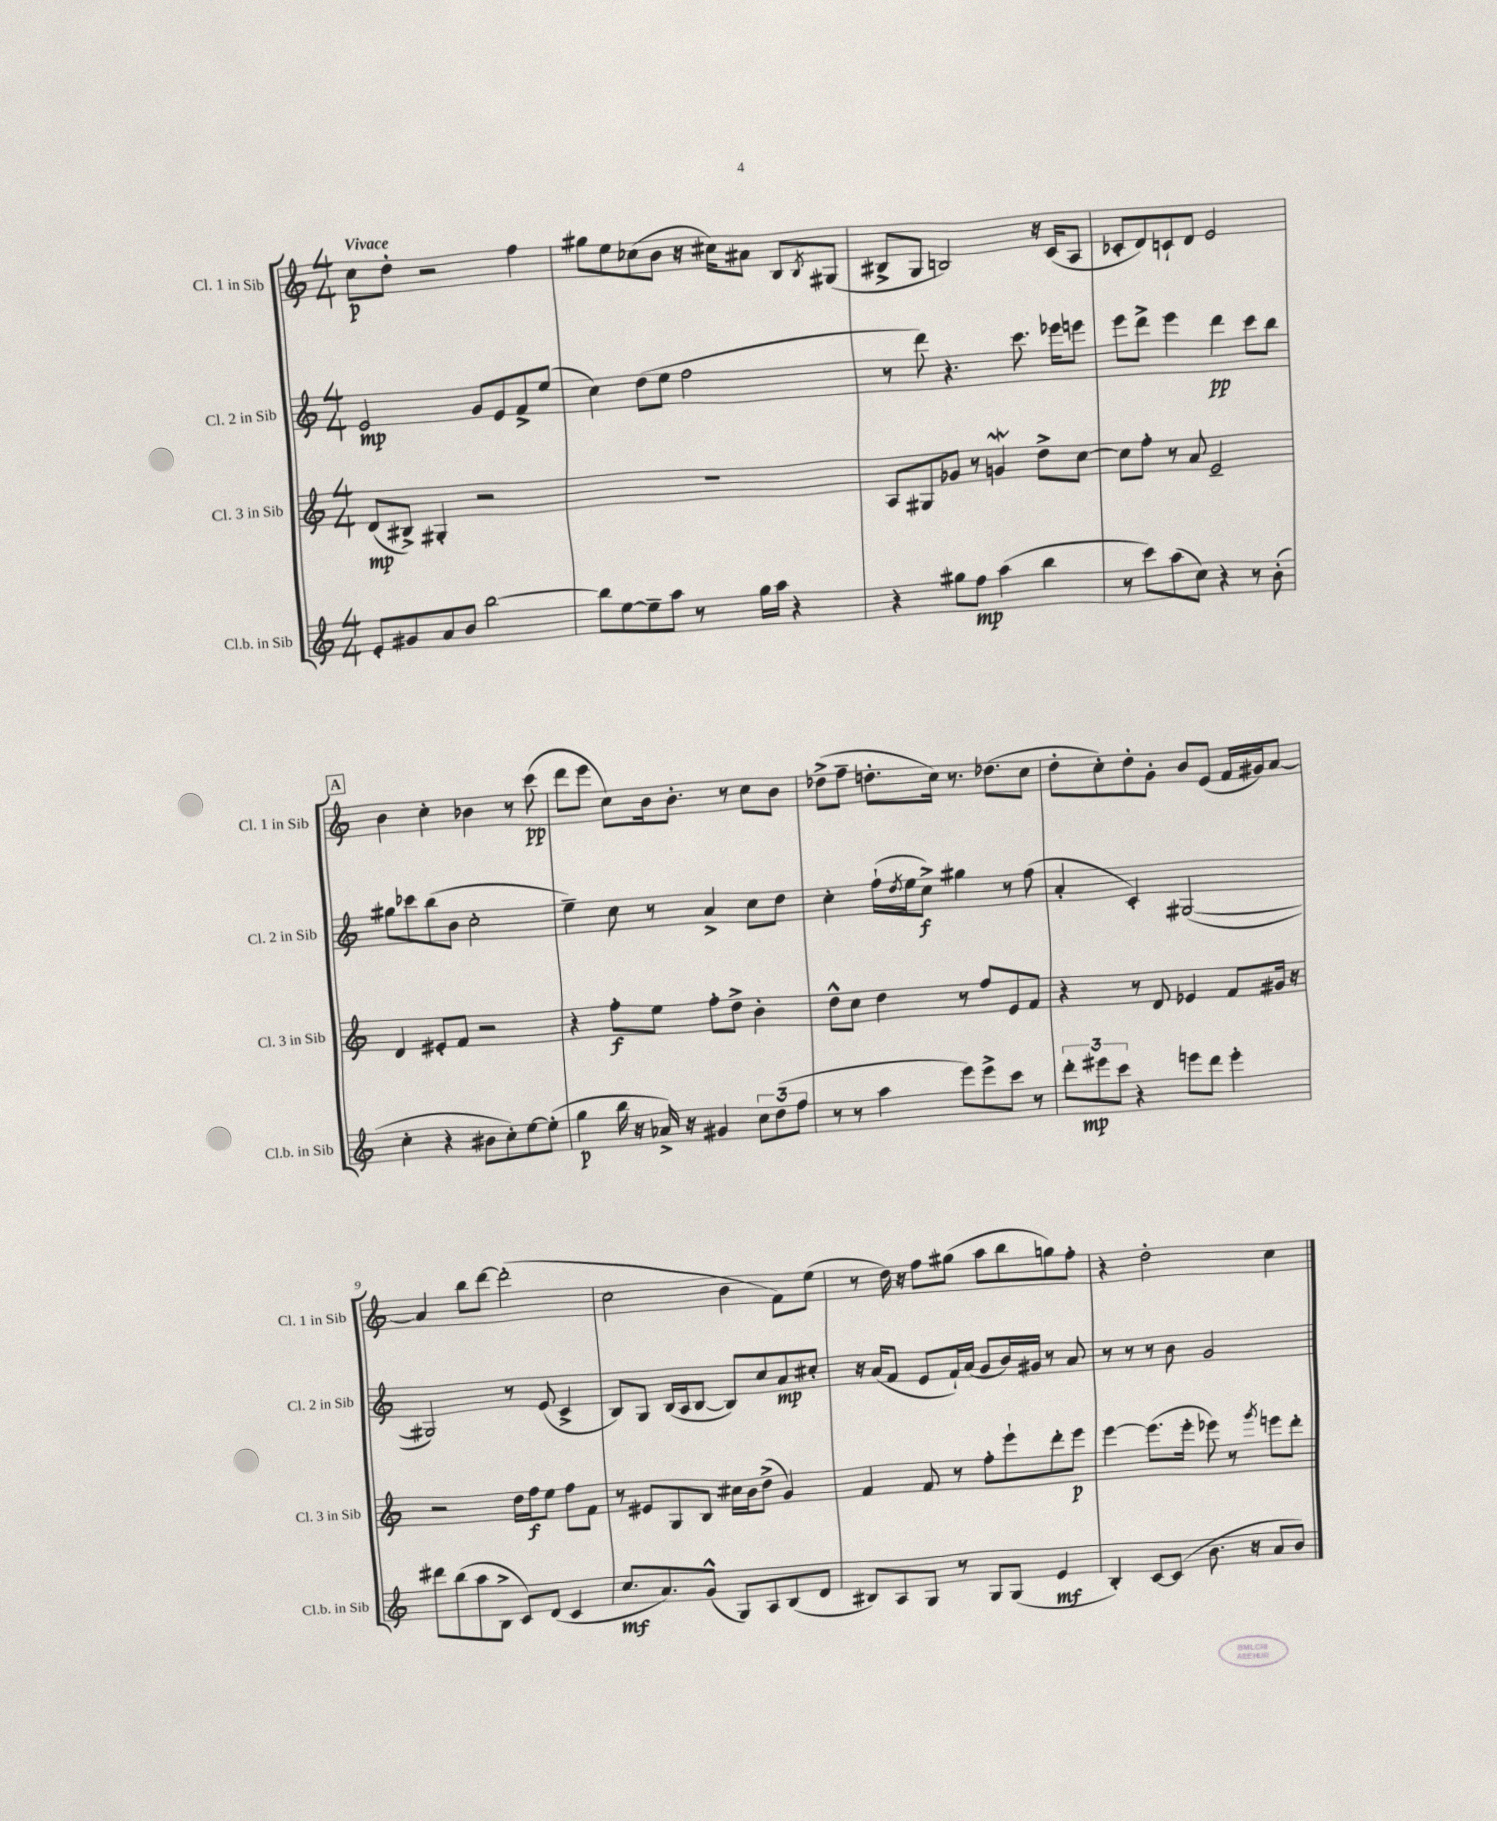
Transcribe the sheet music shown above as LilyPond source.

<<
\new StaffGroup <<
\new Staff = "s0" \with { instrumentName = "Cl. 1 in Sib" shortInstrumentName = "Cl. 1 in Sib" } {
    \clef treble \key c \major \numericTimeSignature \time 4/4 \tempo "Vivace"
    c''8\p d''8-. r2 f''4 |
    gis''8 e''8 ces''8( b'8 r16 cis''16) ais'8 b8 \acciaccatura { b8 } gis8( |
    bis8-> g8 b2) r16 c'16( a8 |
    ces'8-. d'8) c'8-! d'8 e'2 |
    \mark \markup { \box "A" } b'4 c''4-. bes'4 r8 c'''8\pp( |
    d'''8 e'''8 c''8) b'16 b'8.-. r8 c''8 b'8 |
    des''8->( f''8-- d''8.-. c''16) r8. des''8.( c''8 |
    d''8-. c''8-.) d''8-. g'8-. b'8 e'8( f'16 gis'16) a'8~ |
    a'4 b''8 d'''8~ d'''2-.( |
    c''2 b'4 f'8) e''8( |
    r8 d''16) r16 f''8 gis''8( a''8 b''8 g''8) f''8-. |
    r4 d''2-. c''4 \bar "|." |
}
\new Staff = "s1" \with { instrumentName = "Cl. 2 in Sib" shortInstrumentName = "Cl. 2 in Sib" } {
    \clef treble \key c \major \numericTimeSignature \time 4/4
    e'2\mp g'8 e'8 f'8-> e''8( |
    c''4) d''8( e''8 f''2 |
    r8 d'''8) r4. c'''8. ees'''16 e'''8 |
    e'''8 d'''8-> e'''4 d'''4\pp c'''8 b''8 |
    \mark \markup { \box "A" } gis''8 ces'''8 b''8( b'8 c''2-. |
    e''4--) c''8 r8 a'4-> c''8 d''8 |
    c''4-. f''16-!( \acciaccatura { d''8 } e''16 c''8->\f) gis''4 r8 f''8( |
    a'4-. c'4-.) gis2~( |
    gis2) r8 e'8( c'4-> |
    b8) g8 b16( a16 b8~ b8) c''8 a'8\mp cis''8-. |
    r16 a'16( f'8 e'8 f'16-!) a'16( g'8 b'16) gis'16 r8 a'8 |
    r8 r8 r8 b'8 g'2 \bar "|." |
}
\new Staff = "s2" \with { instrumentName = "Cl. 3 in Sib" shortInstrumentName = "Cl. 3 in Sib" } {
    \clef treble \key c \major \numericTimeSignature \time 4/4
    d'8\mp( bis8->) gis4-. r2 |
    R1 |
    a8 gis8 ges'8 r8 g'4\mordent d''8-> c''8~ |
    c''8 f''8-. r8 a'8 e'2-- |
    \mark \markup { \box "A" } d'4 eis'8-. f'8 r2 |
    r4 f''8-.\f e''8 f''8-. d''8-> b'4-. |
    d''8-^ c''8 d''4 r8 f''8 e'8 f'8 |
    r4 r8 d'8 ees'4 f'8 gis'16 r16 |
    r2 d''16 f''16\f e''8 f''8 f'8 |
    r8 eis'8 g8 b8 cis''16 b'16 d''8->( g'4) |
    f'4 f'8 r8 f''8-. e'''8-! d'''8-. e'''8\p |
    e'''4~ e'''8.( e'''16-. ees'''8) r8 \acciaccatura { g'''8 } e'''8 d'''8-. \bar "|." |
}
\new Staff = "s3" \with { instrumentName = "Cl.b. in Sib" shortInstrumentName = "Cl.b. in Sib" } {
    \clef treble \key c \major \numericTimeSignature \time 4/4
    e'8-. gis'8 a'8 b'8 b''2~ |
    b''8 e''8~ e''8-- a''8 r8 g''16 a''16 r4 |
    r4 gis''8 f''8\mp a''4( b''4 |
    r8 c'''8) a''8( c''8) r4 r8 b'8-.( |
    \mark \markup { \box "A" } c''4-. r4 bis'8 c''8-.) e''8~ e''8-.( |
    g''4\p b''16 r16 aes'16->) r16 gis'4 \tuplet 3/2 { c''8 d''8( f''8 } |
    r8 r8 a''4 e'''8) e'''8-> c'''8 r8 |
    \tuplet 3/2 { d'''8-. eis'''8\mp c'''8 } r4 e'''8 d'''8 e'''4-. |
    dis'''8 b''8( a''8 b8-> c'8) d'8( c'4 |
    c''8.\mf a'8.) g'8-^( g8) a8 b8( d'8 |
    bis8) a8 g8 r8 g8 g8( e'4\mf |
    b4-.) c'8~ c'8( b'8. r16 a'8 b'8) \bar "|." |
}
>>
>>
